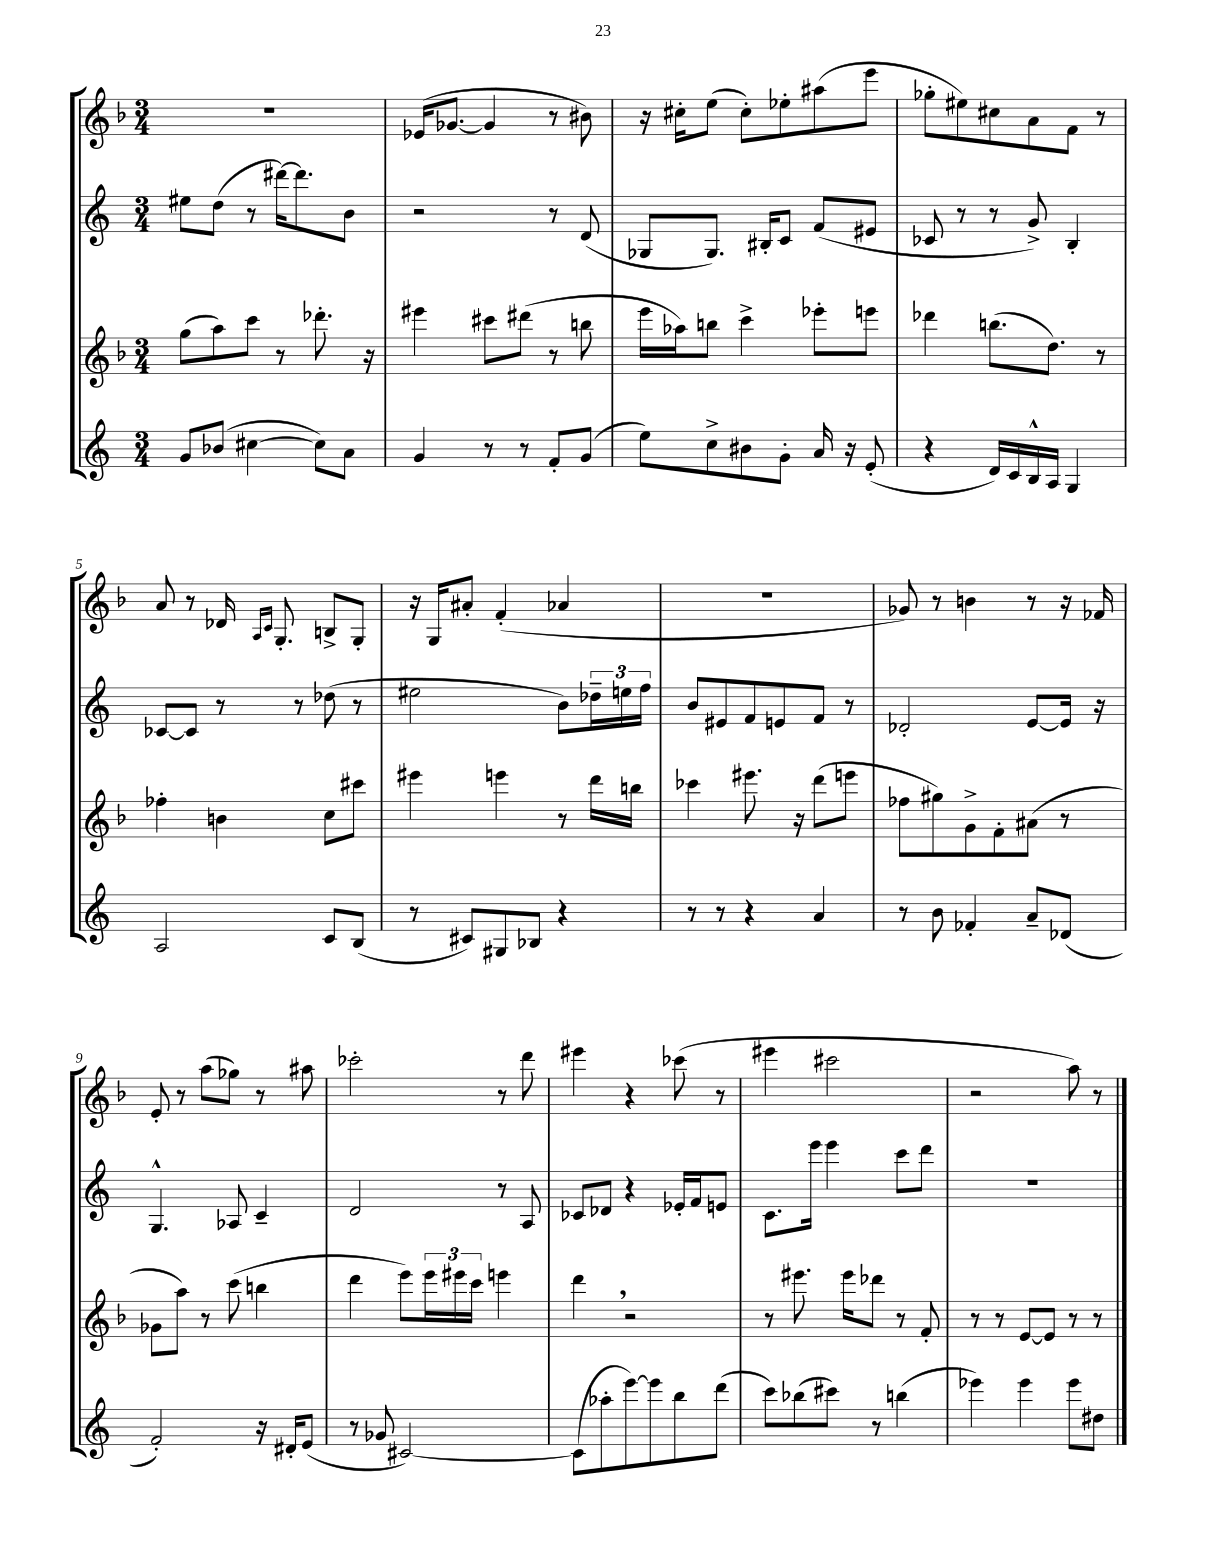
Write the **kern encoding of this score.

**kern	**kern	**kern	**kern
*part4	*part3	*part2	*part1
*staff4	*staff3	*staff2	*staff1
*clefG2	*clefG2	*clefG2	*clefG2
*k[]	*k[b-]	*k[]	*k[b-]
*M3/4	*M3/4	*M3/4	*M3/4
=1	=1	=1	=1
8g/L	(8gg\L	8ee#X\L	2.r
(8b-X/J	8aa\)	(8dd\J	.
[4cc#X\	8ccc\J	8r	.
.	8r	[16ddd#X\KL)	.
.	.	8.ddd#\]	.
8cc#\L])	8.ddd-X'\	.	.
8a\J	.	8b\J	.
.	16r	.	.
=2	=2	=2	=2
4g/	4eee#X\	2r	(16e-X/KL
.	.	.	[8.g-X/J
8r	8ccc#X\L	.	4g-/]
8r	(8ddd#X\J	.	.
8f'/L	8r	8r	8r
(8g/J	8bbn\	(8d/	8b#X\)
=3	=3	=3	=3
8ee\L)	16eee\LL	8G-X/L	16r
.	16aa-X\J)	.	16cc#X'\KL
8cc^\	8bbn\J	8.G-/J)	(8ee\J
8b#X\	4ccc^\	.	8cc#'\L)
.	.	16B#X'/KL	.
8g'\J	.	8c/J	8ee-X'\
16a/	8eee-X'\L	(8f/L	(8aa#X\
16r	.	.	.
(8e'/	8eeen\J	8e#X/J	8eee\J
=4	=4	=4	=4
4r	4ddd-X\	8c-X/	8gg-X'\L
.	.	8r	8ee#X\)
16d/LL)	(8.bbn\L	8r	8cc#X\
16c/	.	.	.
16B^^/	.	8g^/)	8a\
16A/JJ	8.dd\J)	.	.
4G/	.	4B'/	8f\J
.	8r	.	8r
!!LO:LB:g=z
=5	=5	=5	=5
2A/	4ff-X'\	[8c-X/L	8a/
.	.	8c-/J]	8r
.	4bn\	8r	16d-X/
.	.	.	16qqA/LL
.	.	.	16qqc/JJ
.	.	.	8.G'/
.	.	8r	.
8c/L	8cc\L	(8dd-X\	8Bn^/L
(8B/J	8ccc#X\J	8r	8G'/J
=6	=6	=6	=6
8r	4eee#X\	2ee#X\	16r
.	.	.	16G/KL
8c#X/L)	.	.	8a#X'/J
8G#X/	4eeen\	.	(4f'/
8B-X/J	.	.	.
4r	8r	8b\L)	4a-X/
.	16ddd\LL	24dd-X~\L	.
.	.	24een\	.
.	16bbn\JJ	.	.
.	.	24ff\JJ	.
=7	=7	=7	=7
8r	4ccc-X\	8b/L	2.r
8r	.	8e#X/	.
4r	8.eee#X\	8f/	.
.	.	8en/	.
.	16r	.	.
4a/	(8ddd\L	8f/J	.
.	8eeen\J	8r	.
=8	=8	=8	=8
8r	8ff-X\L	2d-X'/	8g-X/)
8b\	8gg#X\)	.	8r
4f-X'/	8g^\	.	4bn\
.	8f'\	.	.
8a~/L	(8a#X\J	[8e/L	8r
(8d-X/J	8r	16e/Jk]	16r
.	.	16r	16f-X/
!!LO:LB:g=z
=9	=9	=9	=9
2f'/)	8g-X\L	4.G^^/	8e'/
.	8aa\J)	.	8r
.	8r	.	(8aa\L
.	(8ccc\	8A-X/	8gg-X\J)
16r	4bbn\	4c~/	8r
16d#X'/KL	.	.	.
(8e/J	.	.	8aa#X\
=10	=10	=10	=10
8r	4ddd\	2d/	2ccc-X'\
8g-X/	.	.	.
[2c#X/)	8eee\L)	.	.
.	24eee\L	.	.
.	24eee#X\	.	.
.	24ccc\JJ	.	.
.	4eeen\	8r	8r
.	.	8A/	8ddd\
=11	=11	=11	=11
(8c#\L]	4ddd,\	8c-X/L	4eee#X\
8aa-X'\	.	8d-X/J	.
[8eee\)	2r	4r	4r
8eee\]	.	.	.
8bb\	.	16e-X'/LL	(8ccc-X\
.	.	16f/J	.
(8ddd\J	.	8en/J	8r
=12	=12	=12	=12
8ccc\L)	8r	8.c\L	4eee#X\
(8bb-X\	8.eee#X\	.	.
.	.	16eee\Jk	.
8ccc#X\J)	.	4eee\	2ccc#X\
.	16eee#\KL	.	.
8r	8ddd-X\J	.	.
(4bbn\	8r	8ccc\L	.
.	8f'/	8ddd\J	.
=13	=13	=13	=13
4eee-X\)	8r	2.r	2r
.	8r	.	.
4eee-\	[8e/L	.	.
.	8e/J]	.	.
8eee-\L	8r	.	8aa\)
8dd#X\J	8r	.	8r
==	==	==	==
*-	*-	*-	*-
